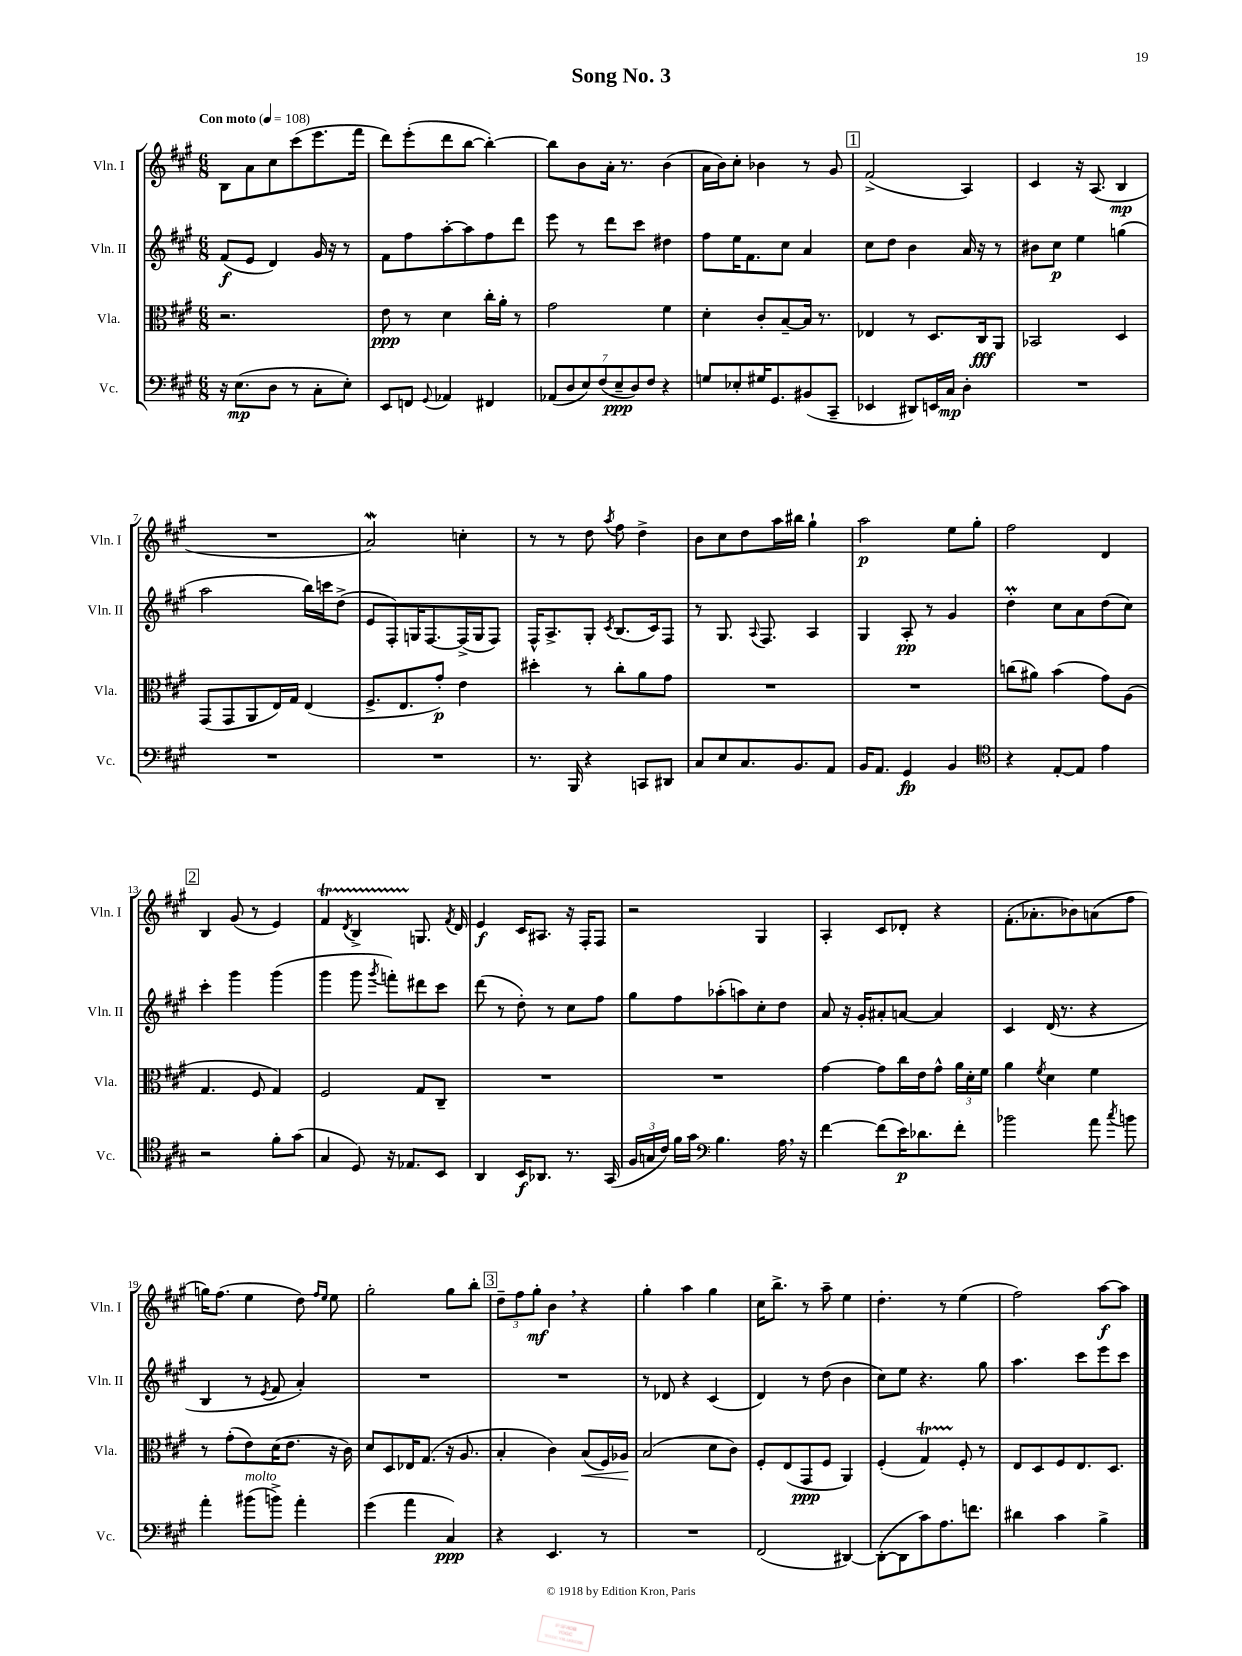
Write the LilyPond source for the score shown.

\header { title = "Song No. 3" }
<<
\new StaffGroup <<
\new Staff = "s0" \with { instrumentName = "Vln. I" shortInstrumentName = "Vln. I" } {
    \clef treble \key a \major \numericTimeSignature \time 6/8 \tempo "Con moto" 4 = 108
    \autoBeamOff b8[ a'8 cis''8 cis'''8( e'''8. fis'''16] |
    d'''8[) e'''8-.( d'''8 b''8]~ b''4~-.) |
    b''8[ b'8 a'16]-. r8. b'4( |
    a'16[ b'16) cis''8]-. bes'4 r8 gis'8 |
    \mark \markup { \box "1" } fis'2->( a4) |
    cis'4 r16 a8.( b4\mp |
    R2. |
    a'2\mordent) c''4-. |
    r8 r8 d''8 \acciaccatura { a''8 } fis''8 d''4-> |
    b'8[ cis''8 d''8 a''16 bis''16] gis''4-! |
    a''2\p e''8[ gis''8]-. |
    fis''2 d'4 |
    \mark \markup { \box "2" } b4 gis'8( r8 e'4) |
    fis'4\startTrillSpan \acciaccatura { d'8 } b4-> g8.\stopTrillSpan \acciaccatura { fis'8 } d'16 |
    e'4\f cis'16[ ais8.] r16 fis16[-. fis8] |
    r2 gis4 |
    a4-. cis'8[ des'8]-. r4 |
    fis'8.[-.( aes'8.-. bes'8) a'8( fis''8] |
    g''16[) fis''8.]( e''4 d''8) \grace { fis''16[ e''16] } e''8 |
    gis''2-. gis''8[ b''8]-. |
    \mark \markup { \box "3" } \tuplet 3/2 { d''8[-- fis''8 gis''8]-.\mf } b'4 \breathe r4 |
    gis''4-. a''4 gis''4 |
    cis''16[ b''8.]-> r8 a''8-- e''4 |
    d''4.-. r8 e''4( |
    fis''2) a''8[~\f a''8] \bar "|." |
}
\new Staff = "s1" \with { instrumentName = "Vln. II" shortInstrumentName = "Vln. II" } {
    \clef treble \key a \major \numericTimeSignature \time 6/8
    \autoBeamOff fis'8[\f( e'8] d'4) gis'16 r16 r8 |
    fis'8[ fis''8 a''8~-. a''8 fis''8 d'''8] |
    e'''8 r8 d'''8[ cis'''8] dis''4 |
    fis''8[ e''16 fis'8. cis''8] a'4 |
    \mark \markup { \box "1" } cis''8[ d''8] b'4 a'16 r16 r8 |
    bis'8[ cis''8]\p e''4 g''4( |
    a''2 b''16[) c'''16 d''8]->( |
    e'8[ fis8-.) g16 fis8.~ fis16->( g16 fis8]) |
    fis16[-^ a8.-> gis8]-. \acciaccatura { cis'8 } b8.[( cis'16) fis8] |
    r8 gis8. \appoggiatura { a8 } fis8. a4 |
    gis4 a8-.\pp r8 gis'4 |
    d''4-.\prall cis''8[ a'8 d''8( cis''8]) |
    \mark \markup { \box "2" } cis'''4-. gis'''4 gis'''4( |
    gis'''4 gis'''8 \acciaccatura { gis'''8 } f'''8[-.) dis'''8 cis'''8] |
    d'''8( r8 d''8-.) r8 cis''8[ fis''8] |
    gis''8[ fis''8 aes''8-.( a''8) cis''8-. d''8] |
    a'8 r16 gis'16[-. ais'8-. a'8]~ a'4 |
    cis'4 d'16( r8. r4 |
    b4 r8 \acciaccatura { e'8 } fis'8 a'4-.) |
    R2. |
    \mark \markup { \box "3" } R2. |
    r8 des'8 r4 cis'4( |
    d'4) r8 d''8( b'4 |
    cis''8[) e''8] r4. gis''8 |
    a''4. cis'''8[ e'''8 cis'''8] \bar "|." |
}
\new Staff = "s2" \with { instrumentName = "Vla." shortInstrumentName = "Vla." } {
    \clef alto \key a \major \numericTimeSignature \time 6/8
    \autoBeamOff r2. |
    e'8\ppp r8 d'4 cis''16[-. a'16]-. r8 |
    gis'2 fis'4 |
    d'4-. cis'8[-. b8~-- b16] r8. |
    \mark \markup { \box "1" } ees4 r8 d8.[ cis16\fff a,8] |
    bes,2 d4 |
    gis,8[( gis,8 a,8 e16) gis16] e4( |
    fis8.[-> e8. gis'8]-.\p) e'4 |
    dis''4-. r8 cis''8[-. a'8 gis'8] |
    R2. |
    R2. |
    c''8[( ais'8]) b'4( gis'8[) a8]( |
    \mark \markup { \box "2" } gis4. fis8 gis4) |
    fis2 gis8[ cis8]-- |
    R2. |
    R2. |
    gis'4~ gis'8[ cis''16 e'16 gis'8]-^ \tuplet 3/2 { a'16[ d'16-. fis'16] } |
    a'4 \acciaccatura { fis'8 } d'4 fis'4 |
    r8 gis'8[-.( e'8) d'16( e'8.] r16 cis'16) |
    d'8[ d8 ees16 gis8.]( r16 a8. |
    \mark \markup { \box "3" } b4-. cis'4) b8[\<( fis16) aes16]\! |
    b2( d'8[ cis'8]) |
    fis8[-. e8( gis,8\ppp fis8] a,4) |
    fis4-.( gis4\startTrillSpan) fis8-.\stopTrillSpan r8 |
    e8[ d8 fis8 e8. d8.] \bar "|." |
}
\new Staff = "s3" \with { instrumentName = "Vc." shortInstrumentName = "Vc." } {
    \clef bass \key a \major \numericTimeSignature \time 6/8
    \autoBeamOff r16 e8.[\mp( d8] r8 cis8[-. e8]-.) |
    e,8[ f,8] \appoggiatura { gis,8 } aes,4 fis,4 |
    \tuplet 7/4 { aes,8[( d8 e8) fis8( e8--\ppp d8) fis8] } r4 |
    g8[ ees8-. gis16 gis,8. bis,8( cis,8]-- |
    \mark \markup { \box "1" } ees,4 dis,8[) e,16 cis16]\mp d4-. |
    R2. |
    R2. |
    R2. |
    r8. b,,16 r4 c,8[ dis,8] |
    cis8[ e8 cis8. b,8. a,8] |
    b,16[ a,8.] gis,4\fp b,4 |
    \clef tenor r4 e8[~-. e8] e'4 |
    \mark \markup { \box "2" } r2 fis'8[-. gis'8]( |
    gis4 d8) r16 ees8.[ b,8] |
    a,4 b,16[\f aes,8.] r8. gis,16( |
    \tuplet 3/2 { fis16[ g16 cis'16]) } fis'16[ gis'16] \clef bass b4. a16 \breathe r16 |
    fis'4~ fis'8[( e'16\p) des'8. fis'8]-. |
    bes'2 a'8 \acciaccatura { cis''8 } b'8 |
    a'4-. bis'8[^\markup { \italic "molto" }( b'8]->) a'4-. |
    gis'4( a'4 cis4\ppp) |
    \mark \markup { \box "3" } r4 e,4. r8 |
    R2. |
    fis,2( dis,4~) |
    dis,8[~-.( dis,8 cis'8) a8. f'8.] |
    dis'4 cis'4 b4-> \bar "|." |
}
>>
>>
